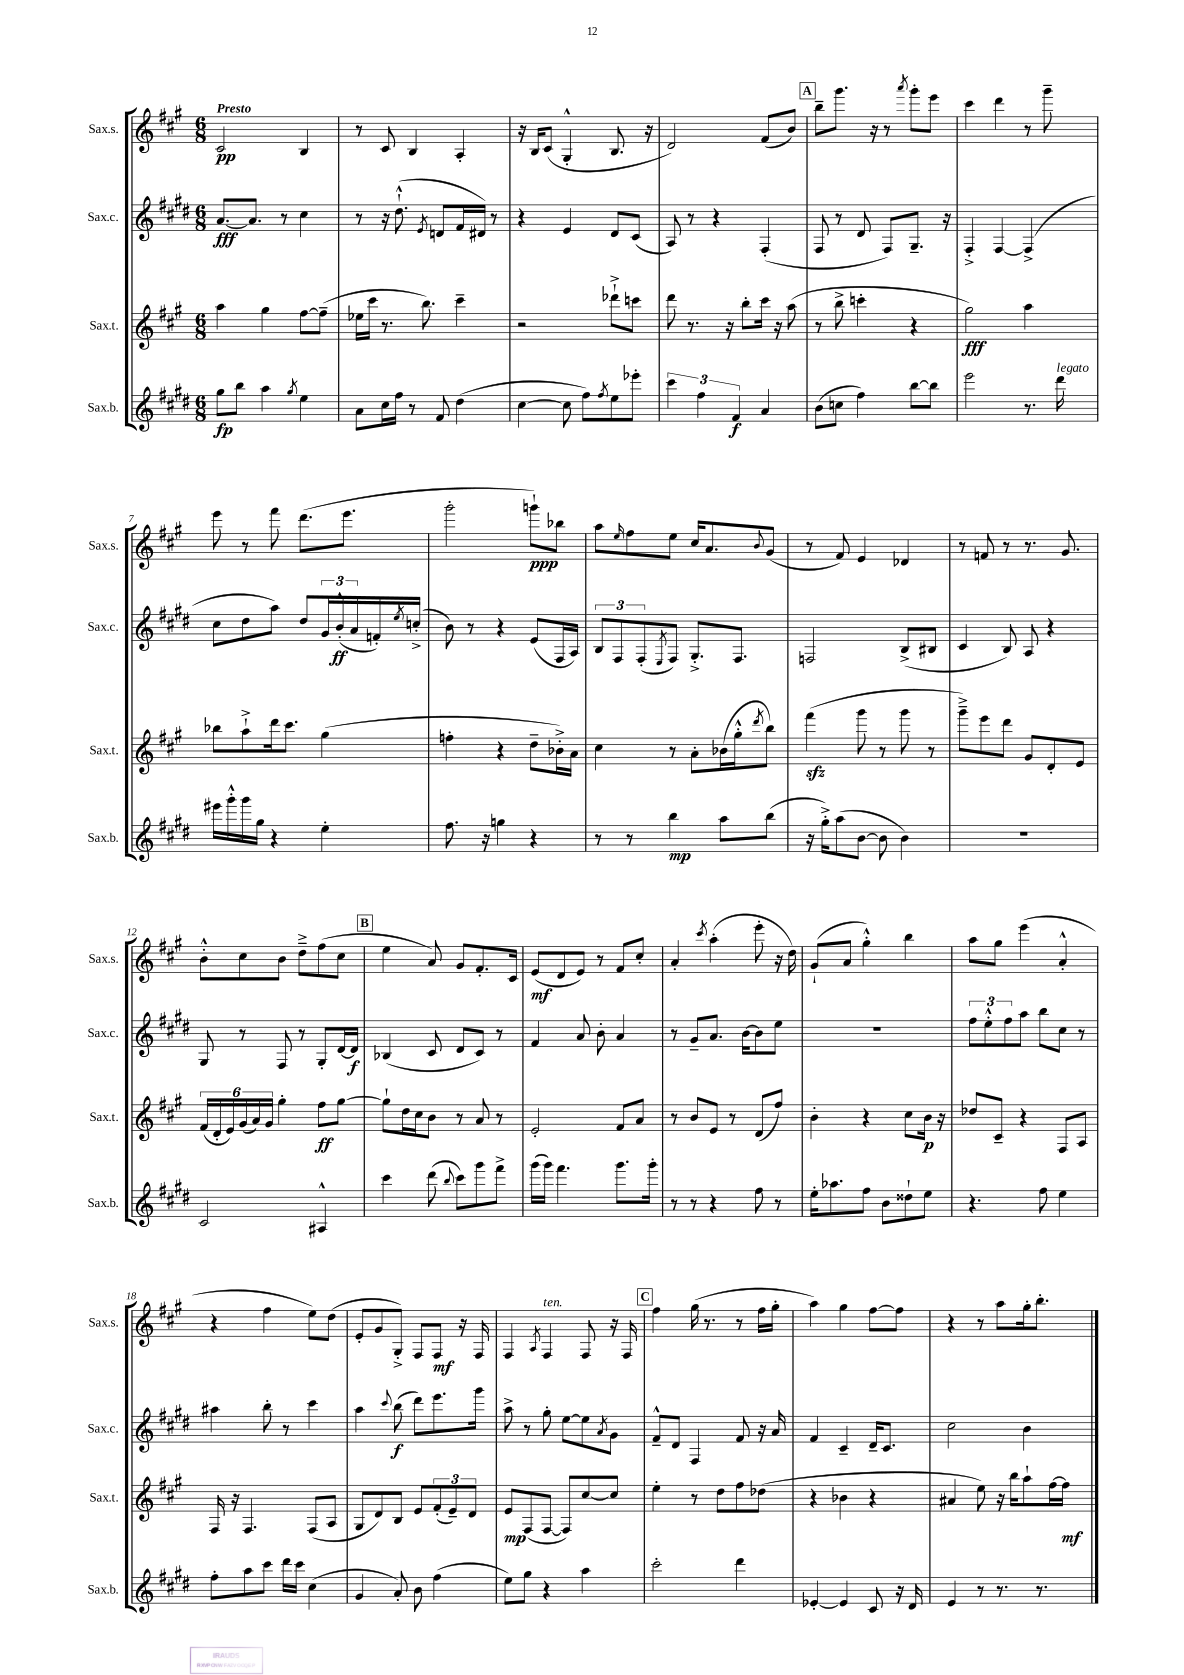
<<
\new StaffGroup <<
\new Staff = "s0" \with { instrumentName = "Sax.s." shortInstrumentName = "Sax.s." } {
    \clef treble \key a \major \numericTimeSignature \time 6/8 \tempo "Presto"
    cis'2\pp b4 |
    r8 cis'8 b4 a4-. |
    r16 b16 cis'8( gis4-.-^ b8. r16 |
    d'2) fis'8( b'8) |
    \mark \markup { \box "A" } b''8-- gis'''8. r16 r8 \acciaccatura { a'''8 } gis'''8-. e'''8 |
    cis'''4 d'''4 r8 gis'''8-- |
    e'''8 r8 fis'''8 d'''8.( e'''8. |
    gis'''2-. g'''8-!\ppp) bes''8 |
    a''8 \grace { e''16 } fis''8 e''8 cis''16 a'8. \appoggiatura { b'8 } gis'8( |
    r8 fis'8) e'4 des'4 |
    r8 f'8 r8 r8. gis'8. |
    b'8-.-^ cis''8 b'8 d''8---> fis''8( cis''8 |
    \mark \markup { \box "B" } e''4 a'8) gis'8 fis'8.-. cis'16 |
    e'8\mf( d'8 e'8) r8 fis'8 cis''8-. |
    a'4-. \acciaccatura { cis'''8 } a''4-.( e'''8-. r16 d''16) |
    gis'8-!( a'8 gis''4-.-^) b''4 |
    a''8 gis''8 e'''4( a'4-.-^ |
    r4 fis''4 e''8) d''8( |
    e'8-. gis'8 gis8-.->) fis8 fis8\mf r16 fis16 |
    fis4 \acciaccatura { a8 } fis4^\markup { \italic "ten." } fis8 r16 fis16 |
    \mark \markup { \box "C" } fis''4 gis''16( r8. r8 fis''16 gis''16-. |
    a''4) gis''4 fis''8~ fis''8 |
    r4 r8 a''8 gis''16-. b''8.-. \bar "|." |
}
\new Staff = "s1" \with { instrumentName = "Sax.c." shortInstrumentName = "Sax.c." } {
    \clef treble \key e \major \numericTimeSignature \time 6/8
    a'8.~\fff a'8. r8 cis''4 |
    r8 r16 dis''8.-!-^( \acciaccatura { e'8 } d'8 fis'16 dis'16) r8 |
    r4 e'4 dis'8 cis'8( |
    a8) r8 r4 fis4-.( |
    \mark \markup { \box "A" } fis8 r8 dis'8 fis8) gis8.-- r16 |
    fis4-.-> fis4~ fis4->( |
    cis''8 dis''8 a''8) dis''8 \tuplet 3/2 { gis'16 b'16-.-^\ff( a'16 } f'16-.) \acciaccatura { e''8 } c''16-.->( |
    b'8) r8 r4 e'8( fis16 a16) |
    \tuplet 3/2 { b8 fis8 fis8-.( } \acciaccatura { e8 } fis8) gis8.-.-> fis8. |
    f2 b8->( bis8 |
    cis'4 b8) a8 r4 |
    gis8 r8 fis8 r8 gis8-. dis'16~ dis'16\f |
    \mark \markup { \box "B" } bes4( cis'8 dis'8 cis'8) r8 |
    fis'4 a'8 b'8-. a'4 |
    r8 gis'8-- a'8. b'16~ b'8 e''8 |
    R2. |
    \tuplet 3/2 { fis''8 e''8-.-^ fis''8 } a''8 b''8 cis''8 r8 |
    ais''4 b''8-. r8 cis'''4 |
    a''4 \appoggiatura { cis'''8 } b''8\f( dis'''8) e'''8. gis'''16 |
    a''8-> r8 gis''8-. e''8~ e''8 \acciaccatura { a'8 } gis'8 |
    \mark \markup { \box "C" } fis'8---^ dis'8 fis4 fis'8 r16 a'16 |
    fis'4 cis'4-- dis'16-- cis'8. |
    cis''2 b'4 \bar "|." |
}
\new Staff = "s2" \with { instrumentName = "Sax.t." shortInstrumentName = "Sax.t." } {
    \clef treble \key a \major \numericTimeSignature \time 6/8
    a''4 gis''4 fis''8~ fis''8--( |
    ees''16 cis'''16 r8. b''8.) cis'''4-- |
    r2 des'''8-!-> c'''8 |
    d'''8 r8. r16 b''8-. cis'''16 r16 a''8( |
    \mark \markup { \box "A" } r8 b''8-> c'''4-. r4 |
    gis''2\fff) a''4 |
    bes''8 a''8-!-> d'''16 cis'''8. gis''4( |
    f''4-. r4 d''8-- bes'16-.->) a'16 |
    cis''4 r8 a'8-. bes'16( gis''16-.-^ \acciaccatura { d'''8 } b''8) |
    fis'''4\sfz( gis'''8 r8 gis'''8 r8 |
    gis'''8--->) e'''8 d'''8 gis'8 d'8-. e'8 |
    \tuplet 6/4 { fis'16( d'16-. e'16) gis'16( a'16) gis'16 } gis''4-. fis''8\ff gis''8~ |
    \mark \markup { \box "B" } gis''8-! d''16 cis''16 b'8 r8 a'8 r8 |
    e'2-. fis'8 a'8 |
    r8 b'8 e'8 r8 d'8( fis''8) |
    b'4-. r4 cis''8 b'16\p r16 |
    des''8 cis'8-- r4 fis8 a8 |
    fis16 r16 fis4. fis8( a8 |
    gis8 d'8) b8 e'8 \tuplet 3/2 { fis'8-.( e'8--) d'8 } |
    e'8\mp fis8( fis8~ fis8) cis''8~ cis''8 |
    \mark \markup { \box "C" } e''4-. r8 d''8 fis''8 des''8( |
    r4 bes'4 r4 |
    ais'4 e''8) r16 b''16 a''8-! fis''16~ fis''16\mf \bar "|." |
}
\new Staff = "s3" \with { instrumentName = "Sax.b." shortInstrumentName = "Sax.b." } {
    \clef treble \key e \major \numericTimeSignature \time 6/8
    gis''8\fp b''8 a''4 \acciaccatura { gis''8 } e''4 |
    a'8 cis''16 fis''16 r8 fis'8 dis''4( |
    cis''4~ cis''8 fis''8) \acciaccatura { fis''8 } e''8 ees'''8-. |
    \tuplet 3/2 { cis'''4 fis''4 fis'4\f } a'4 |
    \mark \markup { \box "A" } b'8( c''8 fis''4) b''8~ b''8 |
    e'''2 r8. dis'''16^\markup { \italic "legato" } |
    eis'''16 gis'''16-.-^ gis'''16 gis''16 r4 e''4-. |
    fis''8. r16 g''4 r4 |
    r8 r8 b''4\mp a''8 b''8( |
    r16 gis''16-.->) a''8( b'8~ b'8 b'4) |
    R2. |
    cis'2 ais4-^ |
    \mark \markup { \box "B" } cis'''4 dis'''8( \appoggiatura { b''8 } cis'''8) gis'''8 fis'''8-> |
    gis'''16( gis'''16) fis'''4. gis'''8. gis'''16-. |
    r8 r8 r4 fis''8 r8 |
    e''16-. aes''8. fis''8 b'8 disis''8-! e''8 |
    r4. fis''8 e''4 |
    fis''8-. a''8 cis'''8 dis'''16 cis'''16 cis''4( |
    gis'4 a'8-.) b'8 fis''4( |
    e''8) gis''8 r4 a''4 |
    \mark \markup { \box "C" } cis'''2-. dis'''4 |
    ees'4~-. ees'4 cis'8 r16 dis'16 |
    e'4 r8 r8. r8. \bar "|." |
}
>>
>>
